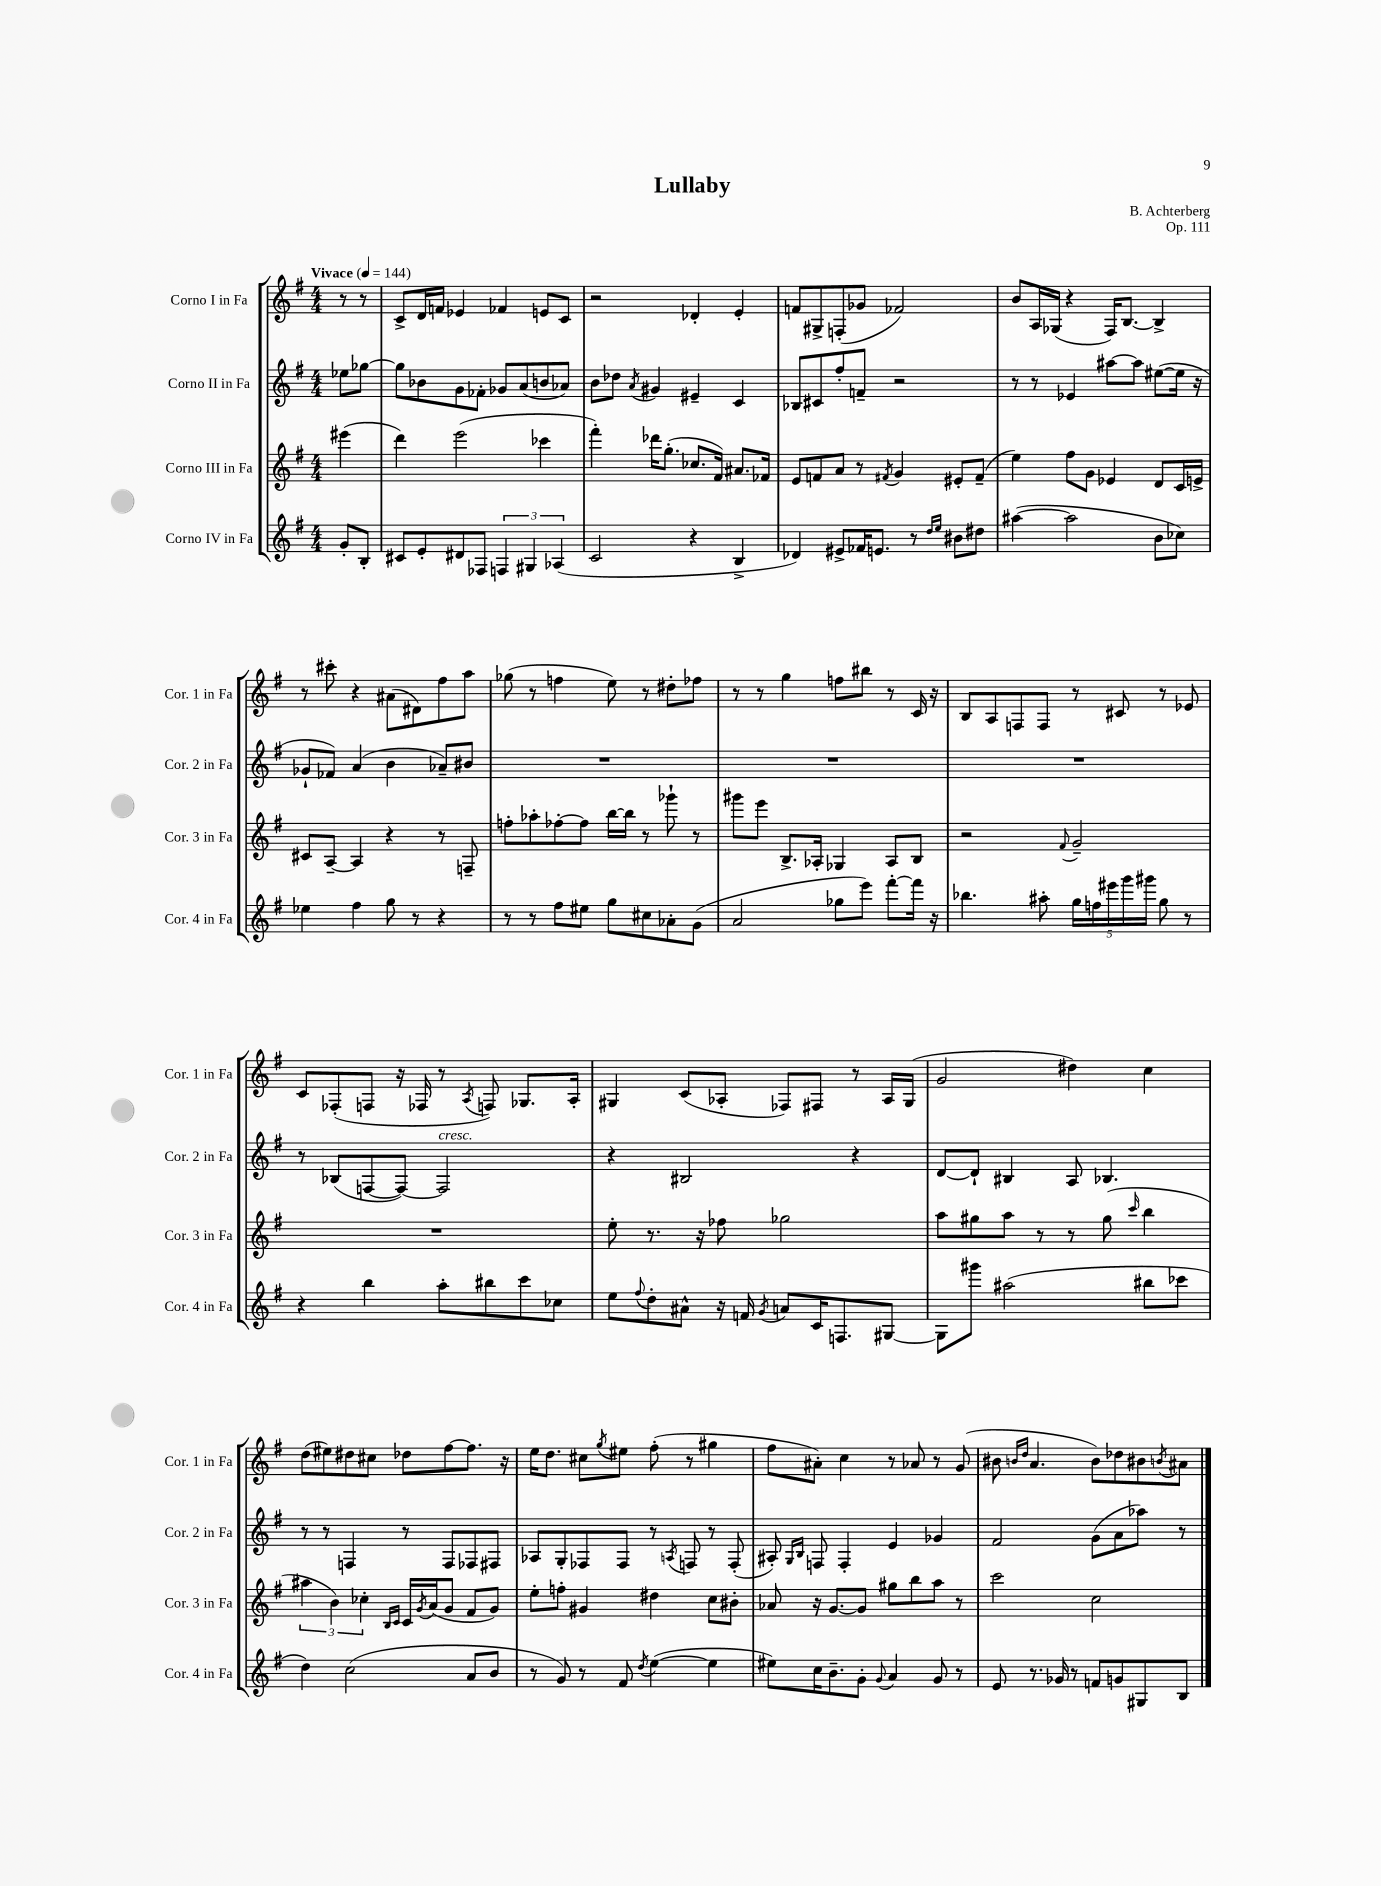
\header { title = "Lullaby" composer = "B. Achterberg" opus = "Op. 111" }
<<
\new StaffGroup <<
\new Staff = "s0" \with { instrumentName = "Corno I in Fa" shortInstrumentName = "Cor. 1 in Fa" } {
    \clef treble \key g \major \numericTimeSignature \time 4/4 \partial 4 \tempo "Vivace" 4 = 144
    r8 r8 |
    c'8-> d'16 f'16 ees'4 fes'4 e'8 c'8 |
    r2 des'4-. e'4-. |
    f'8 gis8-> f8-.( ges'8 fes'2) |
    b'8 a16 ges16( r4 fis16) b8.~ b4-> |
    r8 cis'''8-. r4 ais'8( dis'8) fis''8 a''8 |
    ges''8( r8 f''4 e''8) r8 dis''8-. fes''8 |
    r8 r8 g''4 f''8 bis''8 r8 c'16 r16 |
    b8 a8 f8 f8 r8 cis'8 r8 ees'8 |
    c'8 fes8-.( f8 r16 fes16 r8 \acciaccatura { a8 } f8) ges8. a16-. |
    gis4 c'8( aes8-. fes8) fis8 r8 aes16 gis16( |
    g'2 dis''4) c''4 |
    d''8( eis''8) dis''8 cis''8 des''8 fis''8~ fis''8. r16 |
    e''16 d''8. cis''8 \acciaccatura { g''8 } eis''8 fis''8-.( r8 gis''4 |
    fis''8 ais'8-.) c''4 r8 aes'8 r8 g'8( |
    bis'8 \grace { b'16 d''16 } a'4. b'8) des''8 bis'8 \acciaccatura { b'8 } ais'8 \bar "|." |
}
\new Staff = "s1" \with { instrumentName = "Corno II in Fa" shortInstrumentName = "Cor. 2 in Fa" } {
    \clef treble \key g \major \numericTimeSignature \time 4/4 \partial 4
    ees''8 ges''8~ |
    ges''8 bes'8 g'8 fes'8-. ges'8 a'8( b'8 aes'8) |
    b'8 des''8 \acciaccatura { a'8 } gis'4 eis'4-- c'4 |
    bes8 cis'8 fis''8-. f'8-- r2 |
    r8 r8 ees'4 ais''8~ ais''8 eis''8~( eis''16 r16 |
    ges'8-! fes'8) a'4( b'4 aes'8--) bis'8 |
    R1 |
    R1 |
    R1 |
    r8 bes8( f8~ f8~) f2^\markup { \italic "cresc." } |
    r4 bis2 r4 |
    d'8~ d'8-! bis4 a8 bes4. |
    r8 r8 f4 r8 f8 fes8 fis8 |
    aes8 g8-. fes8 fes8 r8 \acciaccatura { a8 } f8 r8 f8-.( |
    ais8-.) \grace { g16 b16 } f8 f4-. e'4 ges'4 |
    fis'2 g'8( a'8 aes''8) r8 \bar "|." |
}
\new Staff = "s2" \with { instrumentName = "Corno III in Fa" shortInstrumentName = "Cor. 3 in Fa" } {
    \clef treble \key g \major \numericTimeSignature \time 4/4 \partial 4
    eis'''4( |
    d'''4) e'''2( ces'''4 |
    fis'''4-.) des'''16 g''8.-.( ces''8. fis'16) ais'8. fes'16 |
    e'8 f'8 a'8 r8 \acciaccatura { fis'8 } g'4 eis'8-. fis'8--( |
    e''4) fis''8 g'8 ees'4 d'8 c'16 e'16-> |
    cis'8 a8~-- a4 r4 r8 f8-- |
    f''8-. aes''8-. fes''8~-. fes''8 b''16~ b''16 r8 ges'''8-! r8 |
    gis'''8 e'''8 b8.-> aes16-. ges4 aes8 b8 |
    r2 \appoggiatura { fis'8 } g'2-- |
    R1 |
    e''8-. r8. r16 fes''8 ges''2 |
    a''8 gis''8 a''8 r8 r8 gis''8( \grace { c'''16 } b''4 |
    \tuplet 3/2 { ais''4 b'4) ces''4-. } \grace { b16 c'16 } c'16 \acciaccatura { g'8 } a'16( g'8 fis'8 g'8) |
    e''8-. f''8-. gis'4 dis''4 c''8 bis'8-. |
    aes'8 r16 g'8.~ g'8 gis''8 b''8 a''8 r8 |
    c'''2 c''2 \bar "|." |
}
\new Staff = "s3" \with { instrumentName = "Corno IV in Fa" shortInstrumentName = "Cor. 4 in Fa" } {
    \clef treble \key g \major \numericTimeSignature \time 4/4 \partial 4
    g'8-. b8-. |
    cis'8 e'8-. dis'8 fes8 \tuplet 3/2 { f4 gis4 aes4( } |
    c'2 r4 b4-> |
    des'4) eis'8-> fes'16 e'8. r8 \grace { d''16 e''16 } bis'8 dis''8 |
    ais''4~( ais''2 b'8 ces''8) |
    ees''4 fis''4 g''8 r8 r4 |
    r8 r8 fis''8 eis''8 g''8 cis''8 aes'8-. g'8( |
    a'2 ges''8 e'''8) fis'''8~-. fis'''16 r16 |
    bes''4. ais''8-. \tuplet 5/4 { g''16 f''16 eis'''16 g'''16 gis'''16 } g''8 r8 |
    r4 b''4 a''8-. bis''8 c'''8 ces''8 |
    e''8 \appoggiatura { fis''8 } d''8-. ais'8-^ r16 f'16 \acciaccatura { g'8 } a'8 c'16 f8. gis8~ |
    gis8 gis'''8 ais''2( bis''8 ces'''8 |
    d''4) c''2( a'8 b'8 |
    r8 g'8) r8 fis'8 \acciaccatura { d''8 } e''4~( e''4 |
    eis''8) c''16 b'8.-- g'8-. \appoggiatura { g'8 } a'4 g'8 r8 |
    e'8 r8. ges'16 r8 f'8 g'8 gis8 b8 \bar "|." |
}
>>
>>
\layout { \context { \Score \remove "Bar_number_engraver" } }
